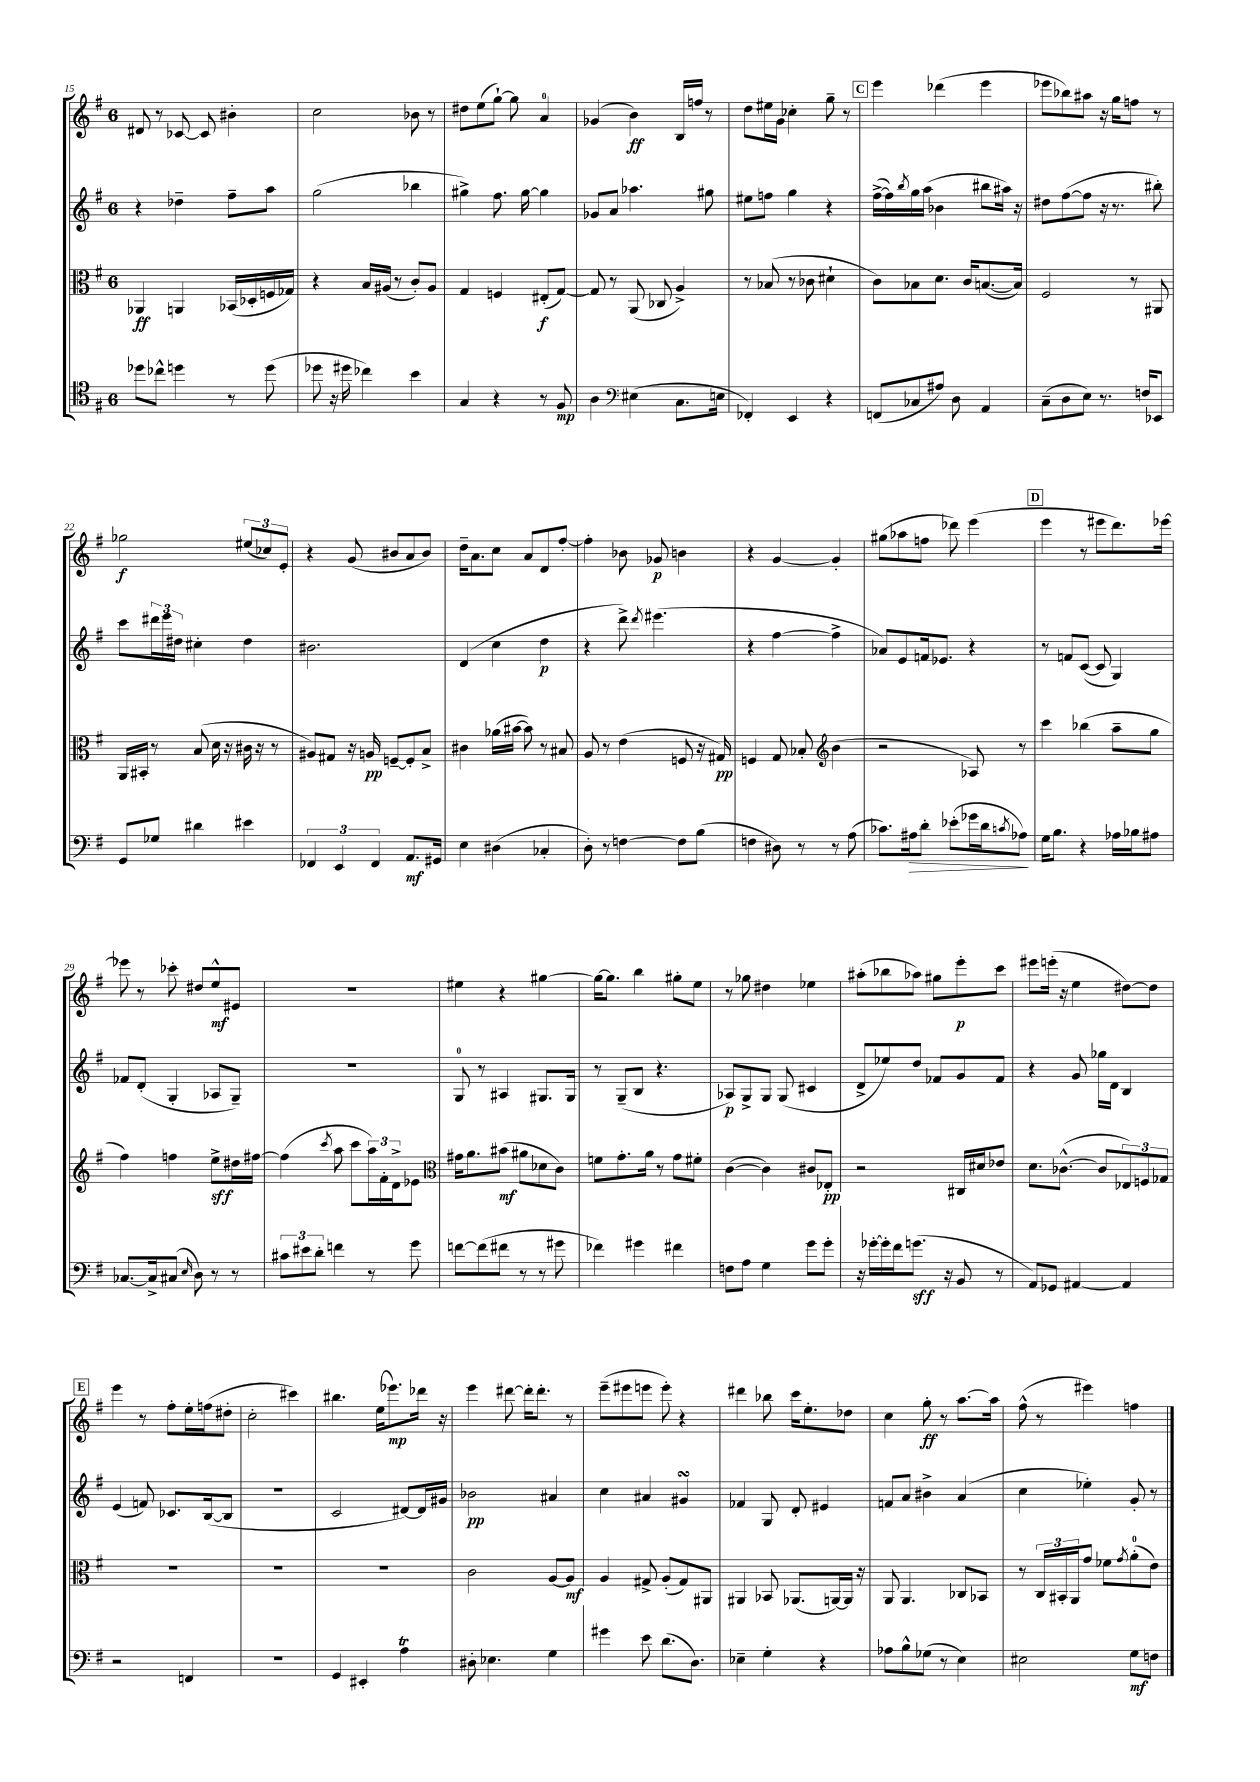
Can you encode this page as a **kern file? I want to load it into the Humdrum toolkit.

**kern	**kern	**kern	**kern
*staff4	*staff3	*staff2	*staff1
*clefC4	*clefC3	*clefG2	*clefG2
*k[f#]	*k[f#]	*k[f#]	*k[f#]
*M6/8	*M6/8	*M6/8	*M6/8
8dd-	4AA-	4r	8d#
8cc-^^	.	.	8r
4dd	4AA	4dd-~	[8c-
.	.	.	8c-]
8r	(16BB-	8ff#~	4b#'
.	16D-'	.	.
(8dd	16F	8aa	.
.	16G-)	.	.
=	=	=	=
8dd-	4r	(2gg	2cc
16r	.	.	.
16dd#	.	.	.
4cc-)	16B	.	.
.	(16A#	.	.
.	8r	.	.
4b	8c')	4bb-	8b-
.	8A#	.	8r
=	=	=	=
4G	4G	4gg#^)	8dd#
.	.	.	(8ee
4r	4F	8.ff#	[8gg`)
.	.	.	8gg]
.	.	[16gg#	.
8r	(8E#'	4gg#]	4a
8F#	[8G)	.	.
=	=	=	=
4A	8G]	8g-	(4g-
.	8r	8a	.
*clefF4	*	*	*
(4E#	(8AA	4.aa-	4b)
.	8C-	.	.
8.C	4A^)	.	16B
.	.	.	16ff
.	.	8gg#	8r
16E	.	.	.
=	=	=	=
4FF-')	8r	8ee#	8dd
.	(8B-	8ff	16ee#
.	.	.	16g
4EE	8r	4gg	4cc-'
.	8c-	.	.
4r	4d#`	4r	8gg~
.	.	.	8r
=	=	=	=
(8FF	8c)	([16ff#^	4eee
.	.	16ff#])	.
.	.	8qbb	.
8C-	8B-	16gg	.
.	.	(16aa	.
8A#)	8.d	4b-	(4ddd-
8D	.	.	.
.	16c	.	.
4AA	([8.B	8bb#	4eee
.	.	16aa#)	.
.	16B])	16r	.
=	=	=	=
(8C~	2F#	8dd#	8eee-
8D	.	([8ff#	8bb-)
8E)	.	8ff#]	8aa#
8.r	.	16r	16r
.	.	8.r	16gg
.	8r	.	8ff
16F	.	.	.
8EE-	8AA#	8bb#')	8r
=	=	=	=
8GG	16AA	8ccc	2gg-
.	16BB#'	.	.
8G-	8r	24ddd#	.
.	.	24eee	.
.	.	24dd#	.
4d#	(8B	4cc#'	.
.	16d	.	.
.	16r	.	.
4e#	16c#	4dd#	(12ee#
.	16r	.	.
.	.	.	12cc-)
.	8r	.	.
.	.	.	12e'
=	=	=	=
6FF-	8A#)	2.b#	4r
.	8G#	.	.
6EE	.	.	.
.	16r	.	(8g
.	16A	.	.
6FF-	.	.	.
.	[8F~	.	8b#
8.AA	8F']	.	8a
.	8B^	.	8b#)
16GG#	.	.	.
=	=	=	=
4E	4c#	(4d	16dd~
.	.	.	8.a
(4D#	(16a-	4cc	8cc
.	[16b#	.	.
.	8b#])	.	8a
4C-'	8r	4dd	8d
.	8B#	.	[8ff#'
=	=	=	=
8D')	8A	4r	4ff#']
8r	8r	.	.
[4F	(4e	8ddd^)	8b-
.	.	8qddd	.
.	.	(4.eee#	8g-
8F]	8F	.	4b
(8B	16r	.	.
.	16G#)	.	.
=	=	=	=
4F	4F	4r	4r
8D#)	8G	[4ff#	[4g
8r	8B-'	.	.
*	*clefG2	*	*
8r	(4b	4ff#^]	4g']
(8A	.	.	.
=	=	=	=
8.c-)	2r	8a-)	(8gg#
.	.	8e	8aa-
16A#	.	.	.
8d'	.	16f	8ff
.	.	8.e-	.
(8e-'	.	.	8ddd-)
16g-	8A-)	4r	(4eee
16d	.	.	.
8qc	.	.	.
8A-)	8r	.	.
=	=	=	=
16G	4ccc	8r	4eee
8.B	.	.	.
.	.	8f	.
4r	(4bb-	([8c	8r
.	.	8c]	8eee#
16A-	8aa~	4G)	8.ddd)
16B-	.	.	.
8A#	8gg	.	.
.	.	.	[16eee-
=	=	=	=
[8.C-	4ff#)	8f-	8eee-]
.	.	(8d'	8r
16C-^]	.	.	.
(8C#	4ff	4G'	8ccc-'
16qqE	.	.	.
8D)	.	.	8dd#
8r	8ee^	8A-	8ee^^
8r	16dd#	8G~)	8e#
.	[16ff#	.	.
=	=	=	=
12c#	(4ff#]	2.r	2.r
12e#	.	.	.
12d'	.	.	.
.	8qccc	.	.
4f	8aa	.	.
.	8ccc	.	.
8r	24aa)	.	.
.	24f#'	.	.
.	24d^	.	.
8g	8e-	.	.
=	=	=	=
*	*clefC3	*	*
[8f	16g#	8G	4ee#
.	8.a	.	.
(8f]	.	8r	.
8f#	(8b#	4A#	4r
8r	8a#	.	.
8r	8d-	8.G#	[4gg#
8g#	8c)	.	.
.	.	16G#	.
=	=	=	=
4f-)	8f	8r	16gg#_
.	.	.	8.gg#]
.	8.g'	(8G~	.
4g#	.	8B	4bb
.	16a	.	.
.	8r	4.r	.
4f#	8g	.	8gg#'
.	8f#'	.	8ee
=	=	=	=
8F	([4c	8A-)	8r
8A	.	8G^	8gg-
4G	4c])	8G	4dd#
.	.	(8G	.
8g	8c#	4c#	4ee-
8g'	8E-'	.	.
=	=	=	=
16r	2r	8d^	(8aa#'
[16g-'	.	.	.
16g-']	.	8ee-)	8bb-
16f#	.	.	.
(8.g	.	8dd	8aa-)
.	.	8f-	8gg#
16r	.	.	.
8BB	16C#	8g	8eee'
.	16d#	.	.
8r	8e-	8f-	8ccc
=	=	=	=
8AA)	8.d	4r	8eee#
8GG-	.	.	(16eee'
.	([8.c-^^	.	16r
[4AA#	.	8g	4ee
.	8c-]	16gg-	.
.	.	16d	.
4AA#]	12E-)	4B	[8dd#)
.	12F	.	.
.	.	.	8dd#]
.	12G-	.	.
=	=	=	=
2r	2.r	(4e	4eee
.	.	8f)	8r
.	.	8.c-	8ff#'
4FF	.	.	16ee'
.	.	([16B	(16ff
.	.	8B]	8dd#'
=	=	=	=
2.r	2.r	2.r	2cc'
.	.	.	4ccc#)
=	=	=	=
4GG	2.r	2c	4.bb#
4EE#'	.	.	.
.	.	.	(16ee
.	.	.	8.eee-)
4A	.	[8d#)	.
.	.	16d#]	16ddd-
.	.	16g#	16r
=	=	=	=
8D#'	2c	2b-	4eee
4.E-	.	.	.
.	.	.	[8ddd#
.	.	.	16ddd#']
.	.	.	8.ddd#'
4G	[8A	4a#	.
.	8A]	.	8r
=	=	=	=
4g#	4A	4cc	(8eee~
.	.	.	8eee#
8e	8G#^	4a#	8eee
(8.d	(8A'	.	8eee')
.	8G#)	4g#	4r
8.D)	.	.	.
.	8AA#	.	.
=	=	=	=
4E-~	4AA#	4f-	4ddd#
4G'	8BB-	8G	8bb-
.	(8.AA-	8d'	16ccc
.	.	.	8.ee'
4r	.	4e#	.
.	[16AA)	.	.
.	16AA]	.	8dd-
.	16r	.	.
=	=	=	=
8A-	8AA	8f	4cc
8B^^	4.AA	8a	.
(8G-	.	4b#^	8gg'
8r	.	.	8r
4E)	8C-	(4a	[8.aa
.	8BB-	.	.
.	.	.	16aa]
=	=	=	=
2E#	8r	4cc	(8ff#^^
.	24C	.	8r
.	24BB#'	.	.
.	24AA	.	.
.	8g	4ee-')	4eee#)
.	8f-	.	.
.	8qg	.	.
8G	(8a'	8g'	4ff
8F	8e)	8r	.
==	==	==	==
*-	*-	*-	*-
